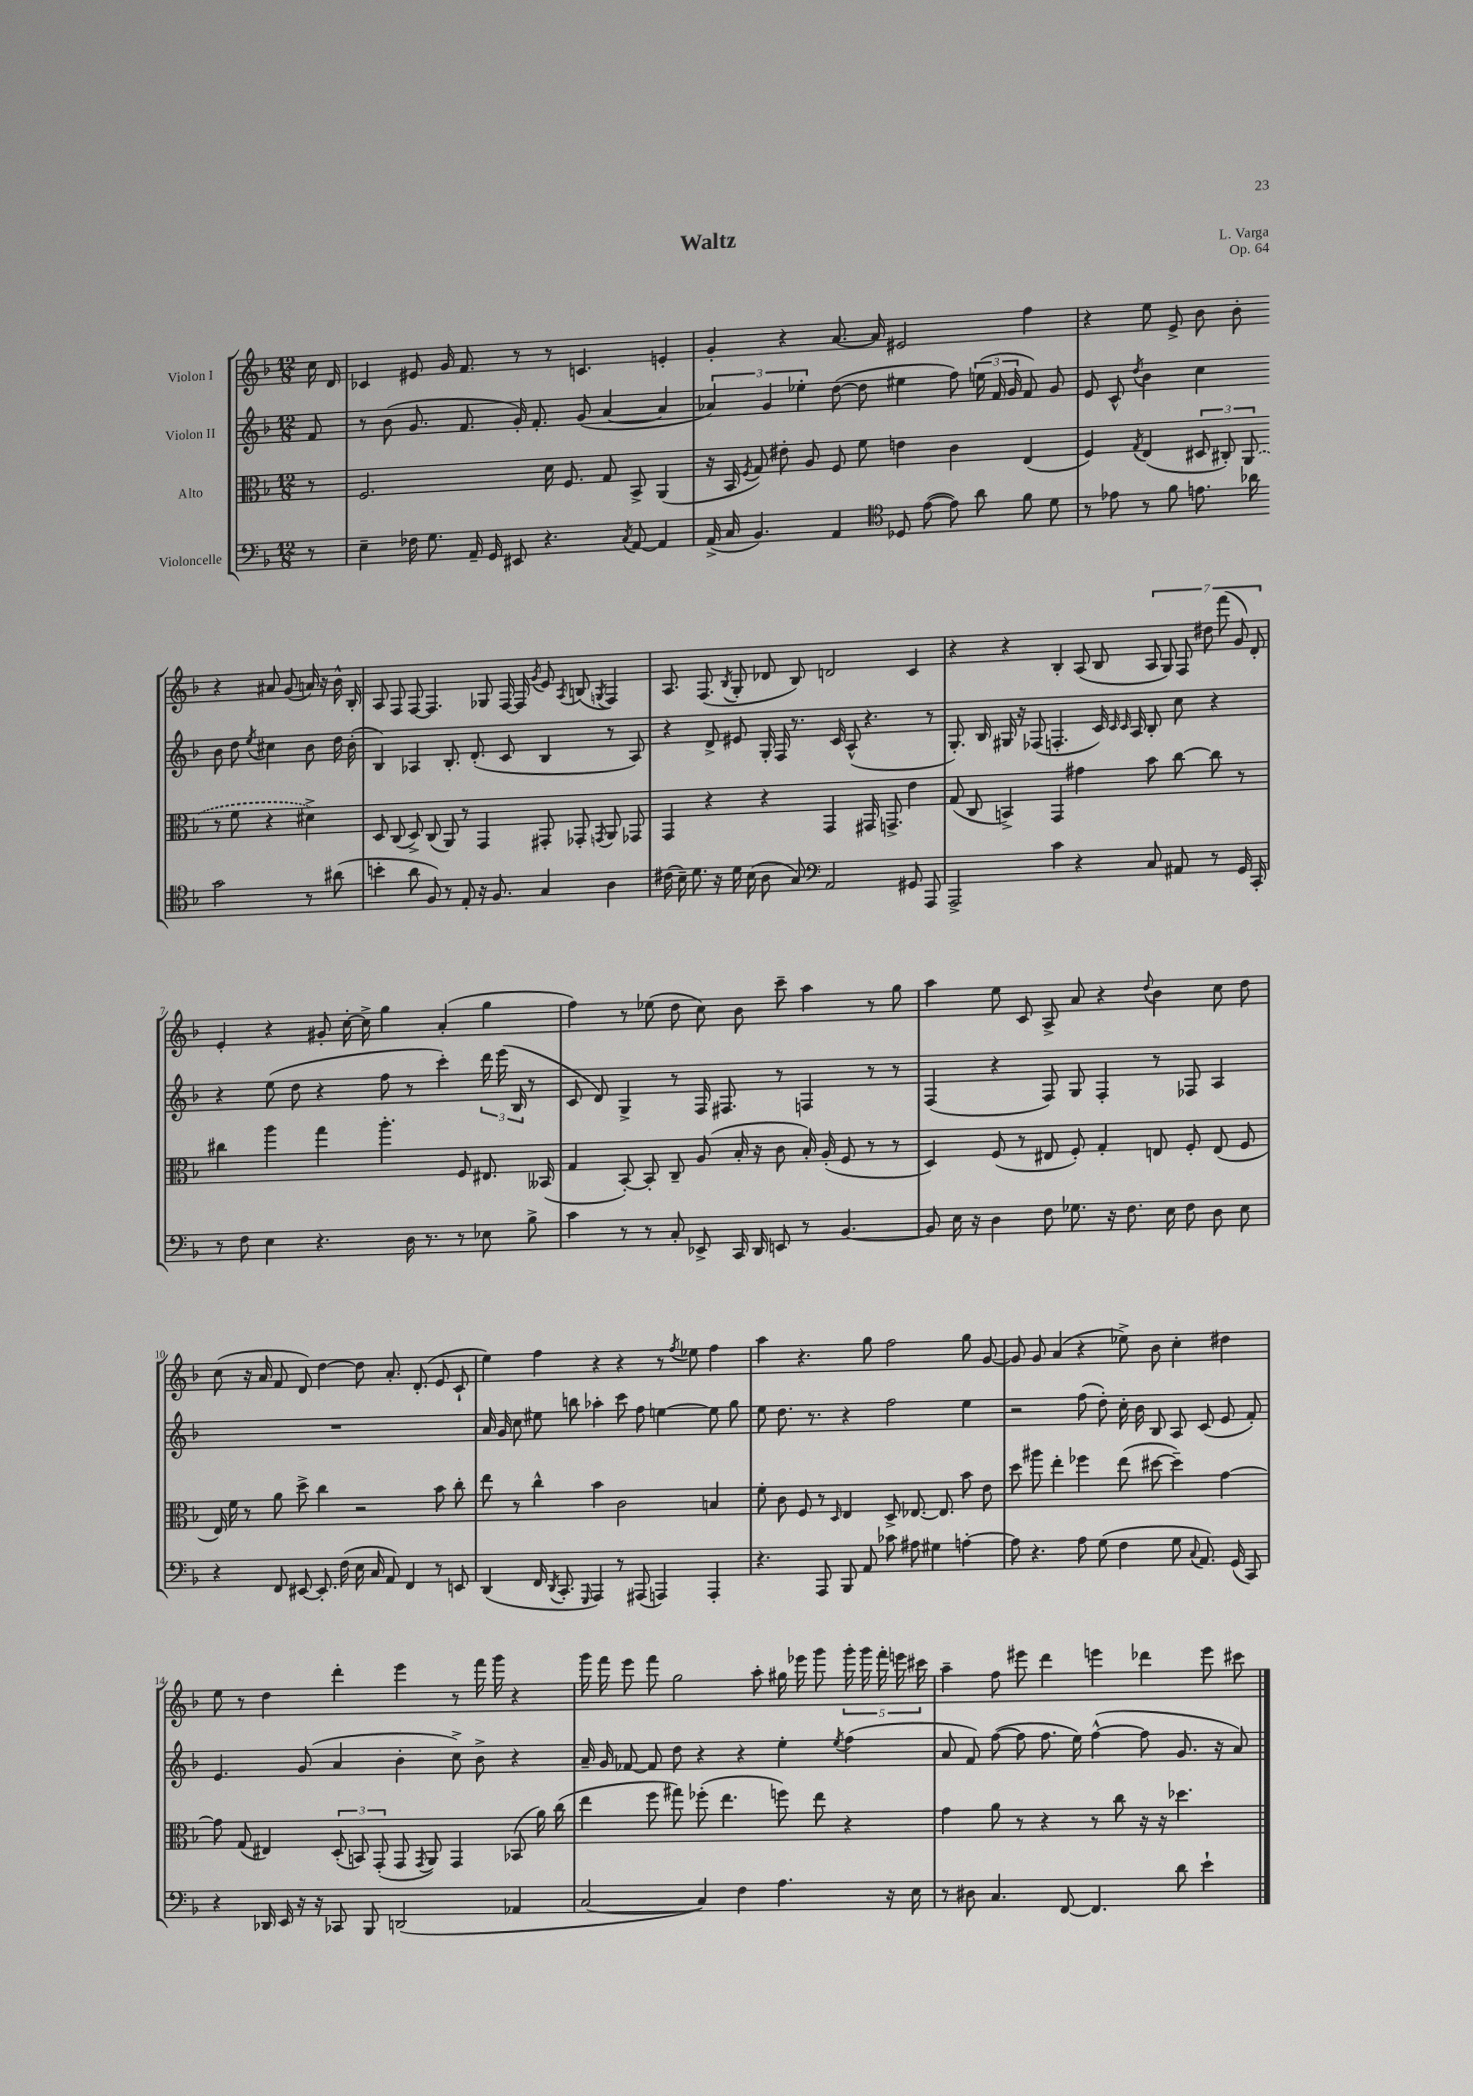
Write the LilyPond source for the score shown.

\header { title = "Waltz" composer = "L. Varga" opus = "Op. 64" }
<<
\new StaffGroup <<
\new Staff = "s0" \with { instrumentName = "Violon I" } {
    \clef treble \key f \major \numericTimeSignature \time 12/8 \partial 8
    \autoBeamOff c''16 d'16 |
    ces'4 eis'8 g'16 f'8. r8 r8 c'4. e'4-. |
    g'4-. r4 a'8.~ a'16 eis'2 f''4 |
    r4 e''8 e'8-> bes'8 bes'8-. r4 ais'8 g'8( a'16) r16 bes'16-^ bes16-. |
    a8 f8 f8~ f4. ges8 f16~ f16 \acciaccatura { g'8 } e'8 \acciaccatura { a8 } b8( \acciaccatura { g8 } f4) |
    a8. f8.( \acciaccatura { bes8 } g8-. des'8 bes8) d'2 c'4 |
    r4 r4 bes4-. a8( bes8 \tuplet 7/4 { a8 g8) f8 dis''8 f'''8( g'8) d'8-. } |
    e'4-. r4 gis'8-. c''16~-. c''16-> g''4 a'4-.( g''4 |
    f''4) r8 ees''8( d''8 c''8) bes'8 c'''8-- a''4 r8 g''8 |
    a''4 e''8 c'8 a8-> a'8 r4 \appoggiatura { d''8 } bes'4 c''8 d''8 |
    c''8( r16 a'16 f'8 d'8) d''4~ d''8 a'8.-. d'8.-.( e'8 c'8-! |
    e''4) f''4 r4 r4 r8 \acciaccatura { f''8 } ees''8 f''4 |
    a''4 r4. g''8 f''2 g''8 g'8~ |
    g'8 g'8 a'4( r4 ees''8->) bes'8 c''4-. dis''4 |
    e''8 r8 d''4 d'''4-. e'''4 r8 f'''16 g'''16 r4 |
    g'''16 f'''16 e'''8 f'''8 g''2 a''8-. gis''16 ees'''16 g'''8 \tuplet 5/4 { g'''16-. g'''16 f'''16-. e'''16 cis'''16 } |
    a''4-- f''8 eis'''8 d'''4 e'''4 des'''4 e'''8 cis'''8 \bar "|." |
}
\new Staff = "s1" \with { instrumentName = "Violon II" } {
    \clef treble \key f \major \numericTimeSignature \time 12/8 \partial 8
    \autoBeamOff f'8 |
    r8 bes'8( g'8. f'8. g'16-.) f'8.-. g'8( a'4~ a'4 |
    \tuplet 3/2 { aes'4) g'4 ees''4-. } d''8~( d''8 eis''4 f''8) \tuplet 3/2 { e''16( f'16 g'16 } f'8) g'8 |
    e'8 c'8-^ \acciaccatura { d''8 } bes'4 c''4 bes'8 d''8 \acciaccatura { e''8 } cis''4 bes'8 d''16 bes'16-.( |
    bes4) aes4 bes8.-. d'8.-.( c'8 bes4 r8 aes8) |
    r4 d'8-> eis'8 g16-. f16 r8. c'16 a8-^( r4. r8 |
    g8.-.) bes16 gis16 r16 fes8( f4.-. c'16) \grace { c'16 c'16 } a16 bes8-. c''8 r4 |
    r4 e''8( d''8 r4 f''8 r8 c'''4-.) \tuplet 3/2 { d'''16 e'''16( bes16 } r8 |
    c'8 d'8) g4-> r8 f16 fis8. r8 f4 r8 r8 |
    f4( r4 f8) g8 f4-. r8 fes8 a4 |
    R1. |
    a'16 g'16 c''8 eis''8 b''8 aes''4-. c'''8 f''8 e''4~ e''8 g''8 |
    e''8 d''8. r8. r4 f''2 e''4 |
    r2 f''8( d''8-.) c''16-. bes'16 bes8 a8 c'8( e'8 f'8-.) |
    e'4. g'8( a'4 bes'4-. c''8->) bes'8-> r4 |
    a'16-- g'16 fes'8~ fes'8 d''8 r4 r4 e''4-. \acciaccatura { e''8 } f''4( |
    a'8 f'8) f''8~( f''8 f''8. e''16) f''4~-^( f''8 g'8. r16 a'8) \bar "|." |
}
\new Staff = "s2" \with { instrumentName = "Alto" } {
    \clef alto \key f \major \numericTimeSignature \time 12/8 \partial 8
    \autoBeamOff r8 |
    f2. d'16 f8. g8 bes,8-> a,4( |
    r16 bes,16 \acciaccatura { f8 } g8) eis'8-. a8 f8 f'8 e'4 c'4 e4( |
    f4) \acciaccatura { g8 } e4( \tuplet 3/2 { dis8 cis8-.) \once \slurDashed a,8( } r8 f'8 r4 dis'4->) |
    d8 c8( d8->) c8( a,8) r8 g,4 gis,8-. ges,8-. \acciaccatura { g,8 } a,8 ges,8 |
    g,4 r4 r4 g,4 gis,16 g,8.-> e'4 |
    g8( c8 b,4->) g,4 gis'4 bes'8 c''8~ c''8 r8 |
    cis''4 a''4 g''4 a''4.-. f8 eis8. beses,16( |
    g4 bes,8~-.) bes,8-. c8-- a8( bes16-. r16 c'8 bes16-.) a16-.( f8 r8 r8 |
    d4) f8( r8 eis8 f8-.) g4-. e8 f8-. e8( f8 |
    e16) f'16 r8 a'8 d''8-> c''4 r2 bes'8 c''8-. |
    e''8 r8 c''4-^ bes'4 c'2 b4 |
    f'8-. c'8 f8 r8 \grace { d16 } e4 d8-> ees8.~ ees8. bes'8 e'8 |
    d''8 ais''8 e''4-. fes''4 e''8( dis''8~ dis''4--) g'4~ |
    g'8 g8( eis4) \tuplet 3/2 { d8-.( b,8) g,8-.( } g,8 \acciaccatura { g,8 } a,8) g,4 bes,8( a'16) c''16( |
    e''4 f''8 gis''8) fes''8-.( e''4. f''8) e''8 r4 |
    g'4 a'8 r8 r4 r8 c''8 r16 r16 des''4. \bar "|." |
}
\new Staff = "s3" \with { instrumentName = "Violoncelle" } {
    \clef bass \key f \major \numericTimeSignature \time 12/8 \partial 8
    \autoBeamOff r8 |
    e4-- fes16 g8. a,16-- g,16 eis,8 r4. \acciaccatura { c8 } a,8~ a,4 |
    a,16->( c16 bes,4.) a,4 \clef tenor des8 e'8~( e'8) a'8 f'8 d'8 |
    r8 ees'8 r8 f'8 e'8. aes'16 g'2 r8 ais'8( |
    b'4-. a'8 f8) r8 e8-. r16 f8. g4 a4 |
    cis'16( bes16--) d'8. r16 d'16 bes16( a8 g8) \clef bass a,2 gis,8 a,,8 |
    a,,2-> c'4 r4 c8 ais,8 r8 g,16 c,16-. |
    r8 f8 e4 r4. d16 r8. r8 ees8 bes8-> |
    c'4 r8 r8 c8-. ees,8-> c,16 d,16 e,8 r8 bes,4.~ |
    bes,8 e16 r16 d4 f8 ges8. r16 f8. e16 f8 d8 e8 |
    r4 f,8 eis,8~ eis,8.-. f16( e16 c16 a,8) f,4 r8 e,8 |
    d,4( f,16 \acciaccatura { d,8 } c,8.-. \grace { g,,16 } a,,4) r8 ais,,8( a,,4) a,,4-. |
    r4. a,,8 bes,,8 a,8 ces'8 ais8 gis4 a4~-. |
    a8 r4. a8 g8( f4 g8 \appoggiatura { c8 } a,8.) g,16( c,8) |
    r4 des,16 e,16 r16 r16 ces,8 bes,,8 d,2( aes,4 |
    c2~ c4) f4 a4. r16 e16 |
    r8 dis8 c4. f,8~ f,4. d'8 e'4-! \bar "|." |
}
>>
>>
